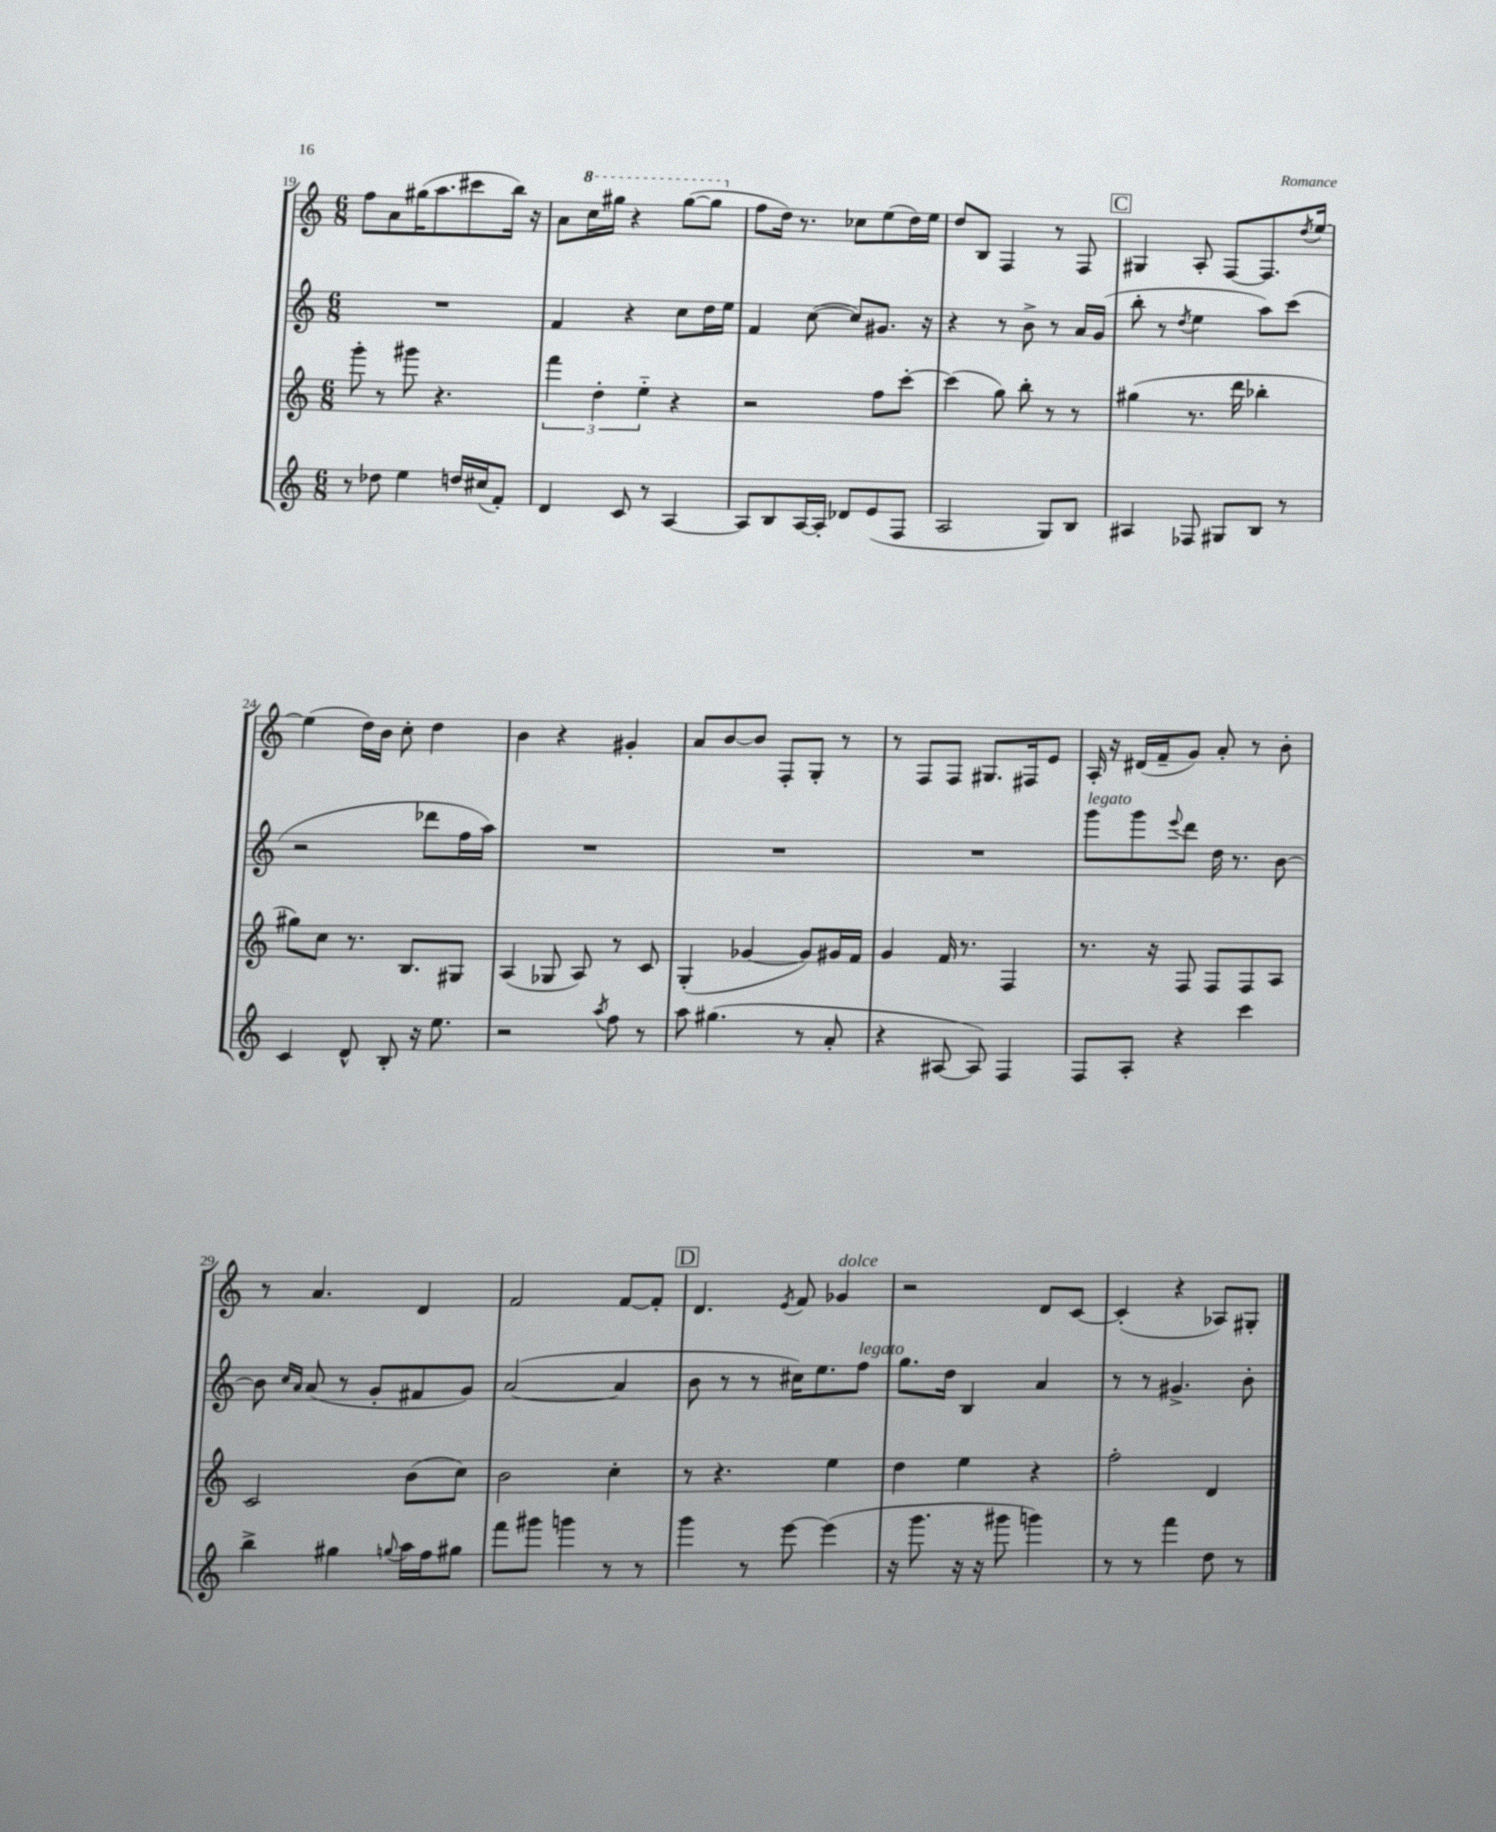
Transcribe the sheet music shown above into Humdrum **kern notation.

**kern	**kern	**kern	**kern
*part4	*part3	*part2	*part1
*staff4	*staff3	*staff2	*staff1
*clefG2	*clefG2	*clefG2	*clefG2
*k[]	*k[]	*k[]	*k[]
*M6/8	*M6/8	*M6/8	*M6/8
=19	=19	=19	=19
8r	8ggg'\	2.r	8ff\L
8dd-X\	8r	.	8a\
4ee\	8ggg#X\	.	(16gg#X\K
.	.	.	8.aa\
.	4.r	.	.
16ddn/LL	.	.	8ccc#X\
(16cc#X/J	.	.	.
8f'/J)	.	.	16bb\Jk)
.	.	.	16r
=20	=20	=20	=20
4d/	6fff\	4f/	8a\L
*	*	*	*8va
.	.	.	16ccc\L
.	6dd'\	.	.
.	.	.	16ggg#X\JJ
8c/	.	4r	4r
.	6ee\	.	.
8r	.	.	.
[4A/	4r	8cc\L	([8ggg#\L
.	.	16dd\L	8ggg#\J]
.	.	16ee\JJ	.
=21	=21	=21	=21
*	*	*	*X8va
8A/L]	2r	4f/	8ff\L
8B/	.	.	16dd\Jk)
.	.	.	8.r
[16A/L	.	([8cc\	.
16A'/JJ]	.	.	.
8d-X/L	.	8cc/L])	8cc-X\L
(8e/	8ff\L	8.g#X/J	(8ee\
8F/J	[8ccc'\J	.	16dd\L)
.	.	16r	16ee\JJ
=22	=22	=22	=22
2A/	(4ccc\]	4r	8dd/L
.	.	.	8B/J
.	8gg\)	8r	4F/
.	8bb'\	8b^\	.
8G/L)	8r	8r	8r
8B/J	8r	16a/LL	8F/
.	.	(16g/JJ	.
!!LO:REH:place=s1:t=C
=23	=23	=23	=23
4A#X/	(4gg#X\	8bb'\	4G#X/
.	.	8r	.
.	.	8qdd/	.
8F-X/	8.r	4ee\	8A'/
8G#X/L	.	.	[8F/L
.	16ddd\	.	.
8B/J	4bb-X'\	8aa\L)	8.F/]
8r	.	(8ccc\J	.
.	.	.	8qdd/
.	.	.	[16ee/Jk
!!LO:LB:g=z
=24	=24	=24	=24
4c/	8gg#X\L)	2r	(4ee\]
.	8cc\J	.	.
8d^^/	8.r	.	16dd\LL)
.	.	.	16b\JJ
8B'/	.	.	8cc'\
.	8.B/L	.	.
16r	.	8ddd-X\L	4dd\
8.ee\	.	.	.
.	8G#X/J	16ff\L	.
.	.	16aa\JJ)	.
=25	=25	=25	=25
2r	(4A/	2.r	4b\
.	8G-X/	.	4r
.	8A/)	.	.
8qaa/	.	.	.
8ff\	8r	.	4g#X'/
8r	8c/	.	.
=26	=26	=26	=26
8aa\	(4G'/	2.r	8a/L
(4.gg#X\	.	.	[8b/
.	[4g-X/	.	8b/J]
.	.	.	8F'/L
8r	8g-/L])	.	8G'/J
8a'/	16g#X/L	.	8r
.	16f/JJ	.	.
=27	=27	=27	=27
4r	4g/	2.r	8r
.	.	.	8F/L
[8A#X/	16f/	.	8F/J
.	8.r	.	.
8A#/])	.	.	8.G#X/L
4F/	4F/	.	.
.	.	.	16F#X/k
.	.	.	8e/J
=28	=28	=28	=28
!	!	!LO:TX:a:i:t=legato	!
8F/L	8.r	8ggg\L	16A'/
.	.	.	16r
8A'/J	.	8ggg\	(16d#X/LL
.	16r	.	16f~/J
.	.	8qqeee/	.
4r	8F/	8ddd\J	8g/J)
.	8F/L	16dd\	8a'/
.	.	8.r	.
4ccc\	8F/	.	8r
.	8A/J	[8b\	8b'\
!!LO:LB:g=z
=29	=29	=29	=29
4bb^\	2c/	8b\]	8r
.	.	16qqcc/LL	.
.	.	16qqa/JJ	.
.	.	(8a/	4.a/
4gg#X\	.	8r	.
.	.	8g'/L	.
8qqggn/	.	.	.
16aa\LL	(8b\L	8f#X/	4d/
16ff\J	.	.	.
8gg#X\J	8cc\J)	8g/J)	.
=30	=30	=30	=30
8fff\L	2b\	([2a/	2f/
8ggg#X\J	.	.	.
4gggn\	.	.	.
8r	4cc'\	4a/]	[8f/L
8r	.	.	8f'/J]
!!LO:REH:place=s1:t=D
=31	=31	=31	=31
4ggg\	8r	8b\	4.d/
.	4.r	8r	.
8r	.	8r	.
.	.	.	8qe/
[8eee\	.	16cc#X\KL)	8f/
.	.	8.ee\	.
!	!	!	!LO:TX:a:i:t=dolce
(4eee\]	4ee\	.	4g-X/
!	!	!LO:TX:a:i:t=legato	!
.	.	8ff\J	.
=32	=32	=32	=32
16r	4dd\	8.gg\L	2r
8.ggg\	.	.	.
.	.	16dd\Jk	.
16r	4ee\	4B/	.
16r	.	.	.
8ggg#X\	.	.	.
4gggn\)	4r	4a/	8d/L
.	.	.	[8c/J
=33	=33	=33	=33
8r	2ff'\	8r	(4c'/]
8r	.	8r	.
4fff\	.	4.g#X^/	4r
8dd\	4d/	.	8A-X/L)
8r	.	8b'\	8G#X'/J
==	==	==	==
*-	*-	*-	*-
